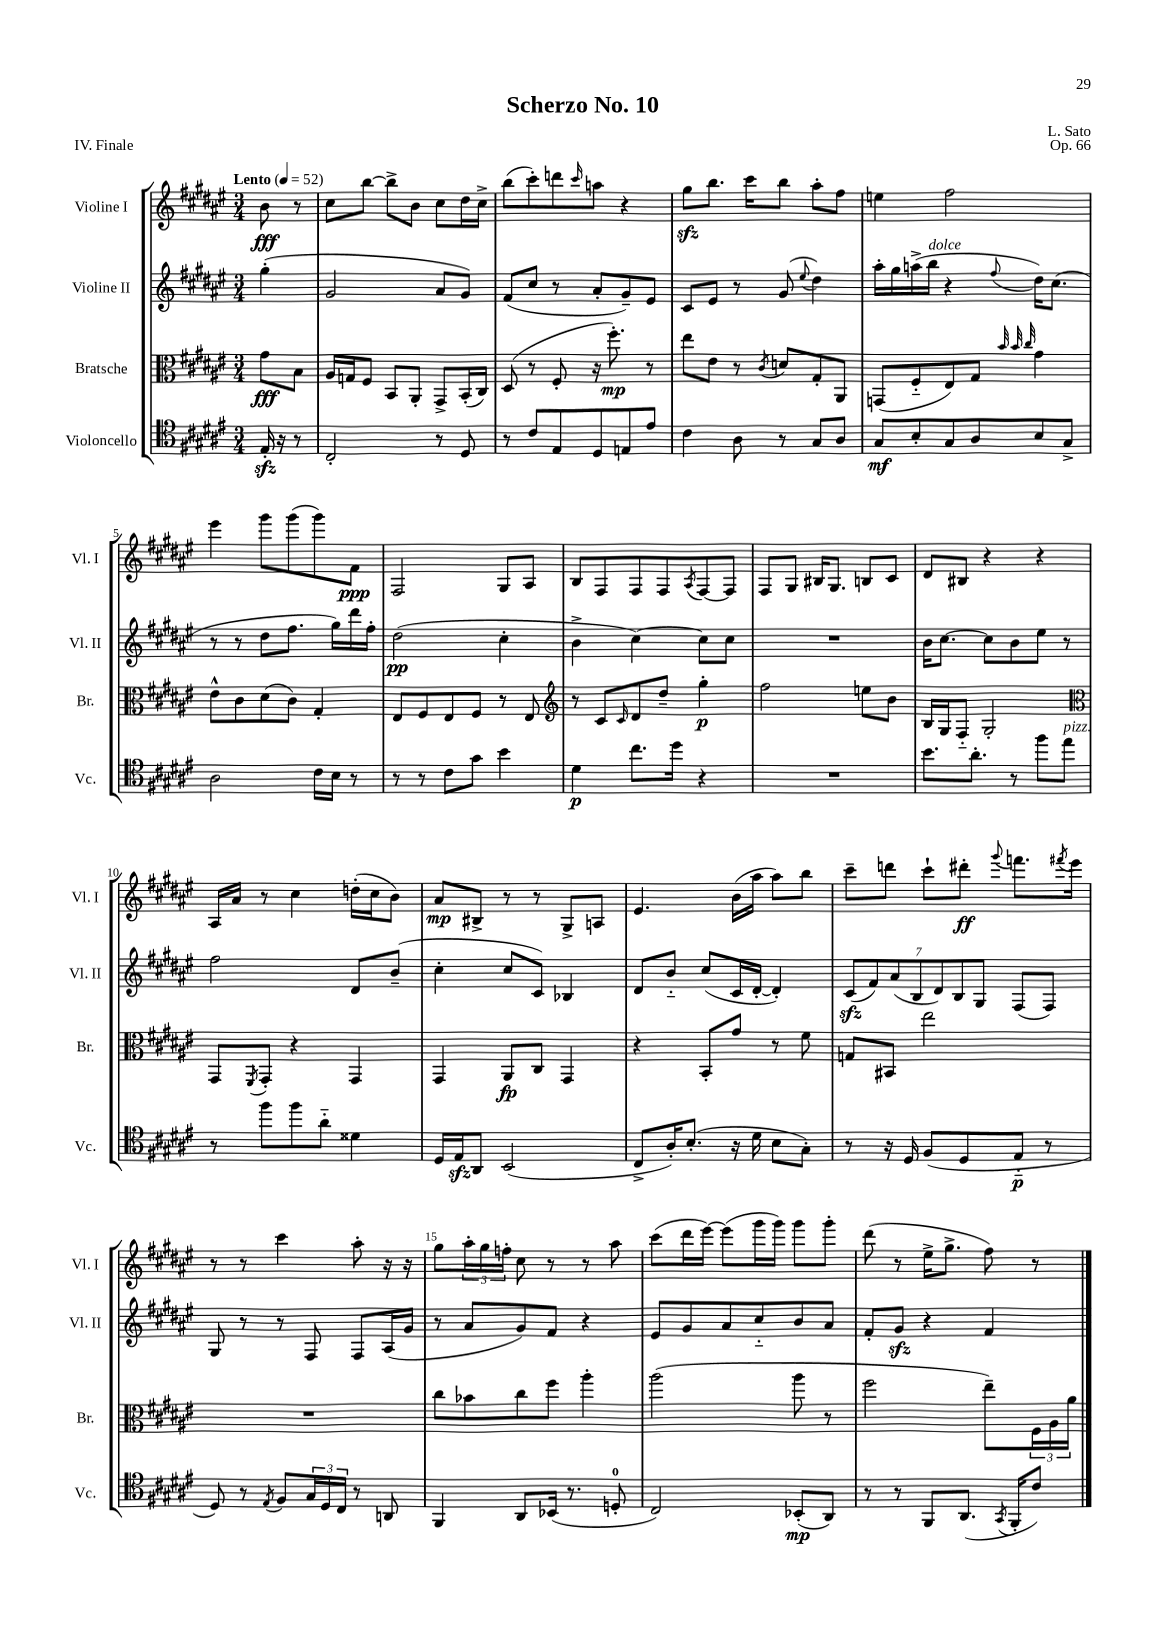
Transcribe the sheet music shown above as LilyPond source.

\header { title = "Scherzo No. 10" composer = "L. Sato" opus = "Op. 66" piece = "IV. Finale" }
<<
\new StaffGroup <<
\new Staff = "s0" \with { instrumentName = "Violine I" shortInstrumentName = "Vl. I" } {
    \clef treble \key fis \major \numericTimeSignature \time 3/4 \partial 4 \tempo "Lento" 4 = 52
    b'8\fff r8 |
    cis''8 b''8~ b''8-> b'8 cis''8 dis''16 cis''16-> |
    b''8( cis'''8-.) d'''8 \grace { cis'''16 } a''8 r4 |
    gis''8\sfz b''8. cis'''16 b''8 ais''8-. fis''8 |
    e''4 fis''2 |
    eis'''4 gis'''8 gis'''8( gis'''8) fis'8\ppp |
    fis2 gis8 ais8 |
    b8 fis8 fis8 fis8 \acciaccatura { ais8 } fis8~ fis8 |
    fis8 gis8 bis16 gis8. b8 cis'8 |
    dis'8 bis8 r4 r4 |
    ais16 ais'16 r8 cis''4 d''16-.( cis''16 b'8) |
    ais'8\mp bis8-> r8 r8 gis8-> a8 |
    eis'4. b'16( ais''16 ais''8) b''8 |
    cis'''8-- d'''8 cis'''8-! dis'''8-.\ff \appoggiatura { gis'''8 } f'''8. \acciaccatura { fis'''8 } eis'''16 |
    r8 r8 cis'''4 ais''8-. r16 r16 |
    gis''8 \tuplet 3/2 { ais''16-. gis''16 f''16-. } cis''8 r8 r8 ais''8 |
    cis'''8( dis'''16 eis'''16~) eis'''8( gis'''16 gis'''16) gis'''8 gis'''8-. |
    dis'''8( r8 eis''16-> gis''8.-> fis''8) r8 \bar "|." |
}
\new Staff = "s1" \with { instrumentName = "Violine II" shortInstrumentName = "Vl. II" } {
    \clef treble \key fis \major \numericTimeSignature \time 3/4 \partial 4
    gis''4-.( |
    gis'2 ais'8 gis'8) |
    fis'8( cis''8 r8 ais'8-. gis'8--) eis'8 |
    cis'8 eis'8 r8 gis'8( \appoggiatura { eis''8 } dis''4) |
    ais''16-. gis''16 a''16->( b''16^\markup { \italic "dolce" } r4 \appoggiatura { fis''8 } dis''16) cis''8.( |
    r8 r8 dis''8 fis''8. gis''16) dis'''16 fis''16-. |
    dis''2\pp( cis''4-. |
    b'4-> cis''4~) cis''8 cis''8 |
    R2. |
    b'16 cis''8.~ cis''8 b'8 eis''8 r8 |
    fis''2 dis'8 b'8--( |
    cis''4-. cis''8 cis'8) bes4 |
    dis'8 b'8-_ cis''8( cis'16 dis'16~-. dis'4-.) |
    \tuplet 7/4 { cis'8\sfz( fis'8) ais'8( b8 dis'8) b8 gis8 } fis8( fis8) |
    gis8 r8 r8 fis8 fis8 ais16( gis'16 |
    r8 ais'8 gis'8) fis'8 r4 |
    eis'8 gis'8 ais'8 cis''8-_ b'8 ais'8 |
    fis'8-. gis'8\sfz r4 fis'4 \bar "|." |
}
\new Staff = "s2" \with { instrumentName = "Bratsche" shortInstrumentName = "Br." } {
    \clef alto \key fis \major \numericTimeSignature \time 3/4 \partial 4
    gis'8\fff b8 |
    ais16 g16 fis8 b,8 ais,8-. gis,8-> b,16-.( cis16) |
    dis8( r8 fis8-. r16 fis''8.-.\mp) r8 |
    eis''8 eis'8 r8 \acciaccatura { cis'8 } d'8 gis8-. ais,8 |
    g,8( fis8-_ eis8) gis8 \grace { b'32 b'32 cis''32 } gis'4 |
    eis'8-^ cis'8 dis'8( cis'8) gis4-. |
    eis8 fis8 eis8 fis8 r8 eis8 |
    \clef treble r8 cis'8 \grace { cis'16 } dis'8 dis''8-- gis''4-.\p |
    fis''2 e''8 b'8 |
    b16 gis16 fis8-_ gis2-. |
    \clef alto gis,8 \acciaccatura { fis,8 } gis,8-. r4 gis,4 |
    gis,4 ais,8\fp cis8 gis,4 |
    r4 b,8-. gis'8 r8 fis'8 |
    g8 bis,8 eis''2 |
    R2. |
    cis''8 bes'8 cis''8 fis''8 ais''4-. |
    ais''2( ais''8 r8 |
    fis''2 eis''8--) \tuplet 3/2 { fis16 ais16 ais'16 } \bar "|." |
}
\new Staff = "s3" \with { instrumentName = "Violoncello" shortInstrumentName = "Vc." } {
    \clef tenor \key fis \major \numericTimeSignature \time 3/4 \partial 4
    eis16-.\sfz r16 r8 |
    cis2-. r8 dis8 |
    r8 cis'8 eis8 dis8 e8 eis'8 |
    cis'4 ais8 r8 gis8 ais8 |
    gis8\mf b8-. gis8 ais8 b8 gis8-> |
    ais2 cis'16 b16 r8 |
    r8 r8 cis'8 gis'8 b'4 |
    dis'4\p cis''8. dis''16 r4 |
    R2. |
    b'8. ais'8.-. r8 fis''8 eis''8^\markup { \italic "pizz." } |
    r8 fis''8 fis''8 ais'8-_ disis'4 |
    dis16 eis16\sfz ais,8 b,2( |
    cis8-> ais16-.) b8.-.( r16 dis'16 b8 gis8-.) |
    r8 r16 dis16 fis8( dis8 eis8-_\p r8 |
    dis8) r8 \acciaccatura { eis8 } fis8 \tuplet 3/2 { gis16 dis16 cis16 } r8 a,8 |
    fis,4 ais,8 bes,16( r8. d8-0-. |
    cis2) bes,8-.\mp( ais,8) |
    r8 r8 fis,8 ais,8.( \acciaccatura { gis,8 } fis,16-. cis'8) \bar "|." |
}
>>
>>
\layout { \context { \Score \override BarNumber.break-visibility = ##(#f #t #t) barNumberVisibility = #(every-nth-bar-number-visible 5) } }
